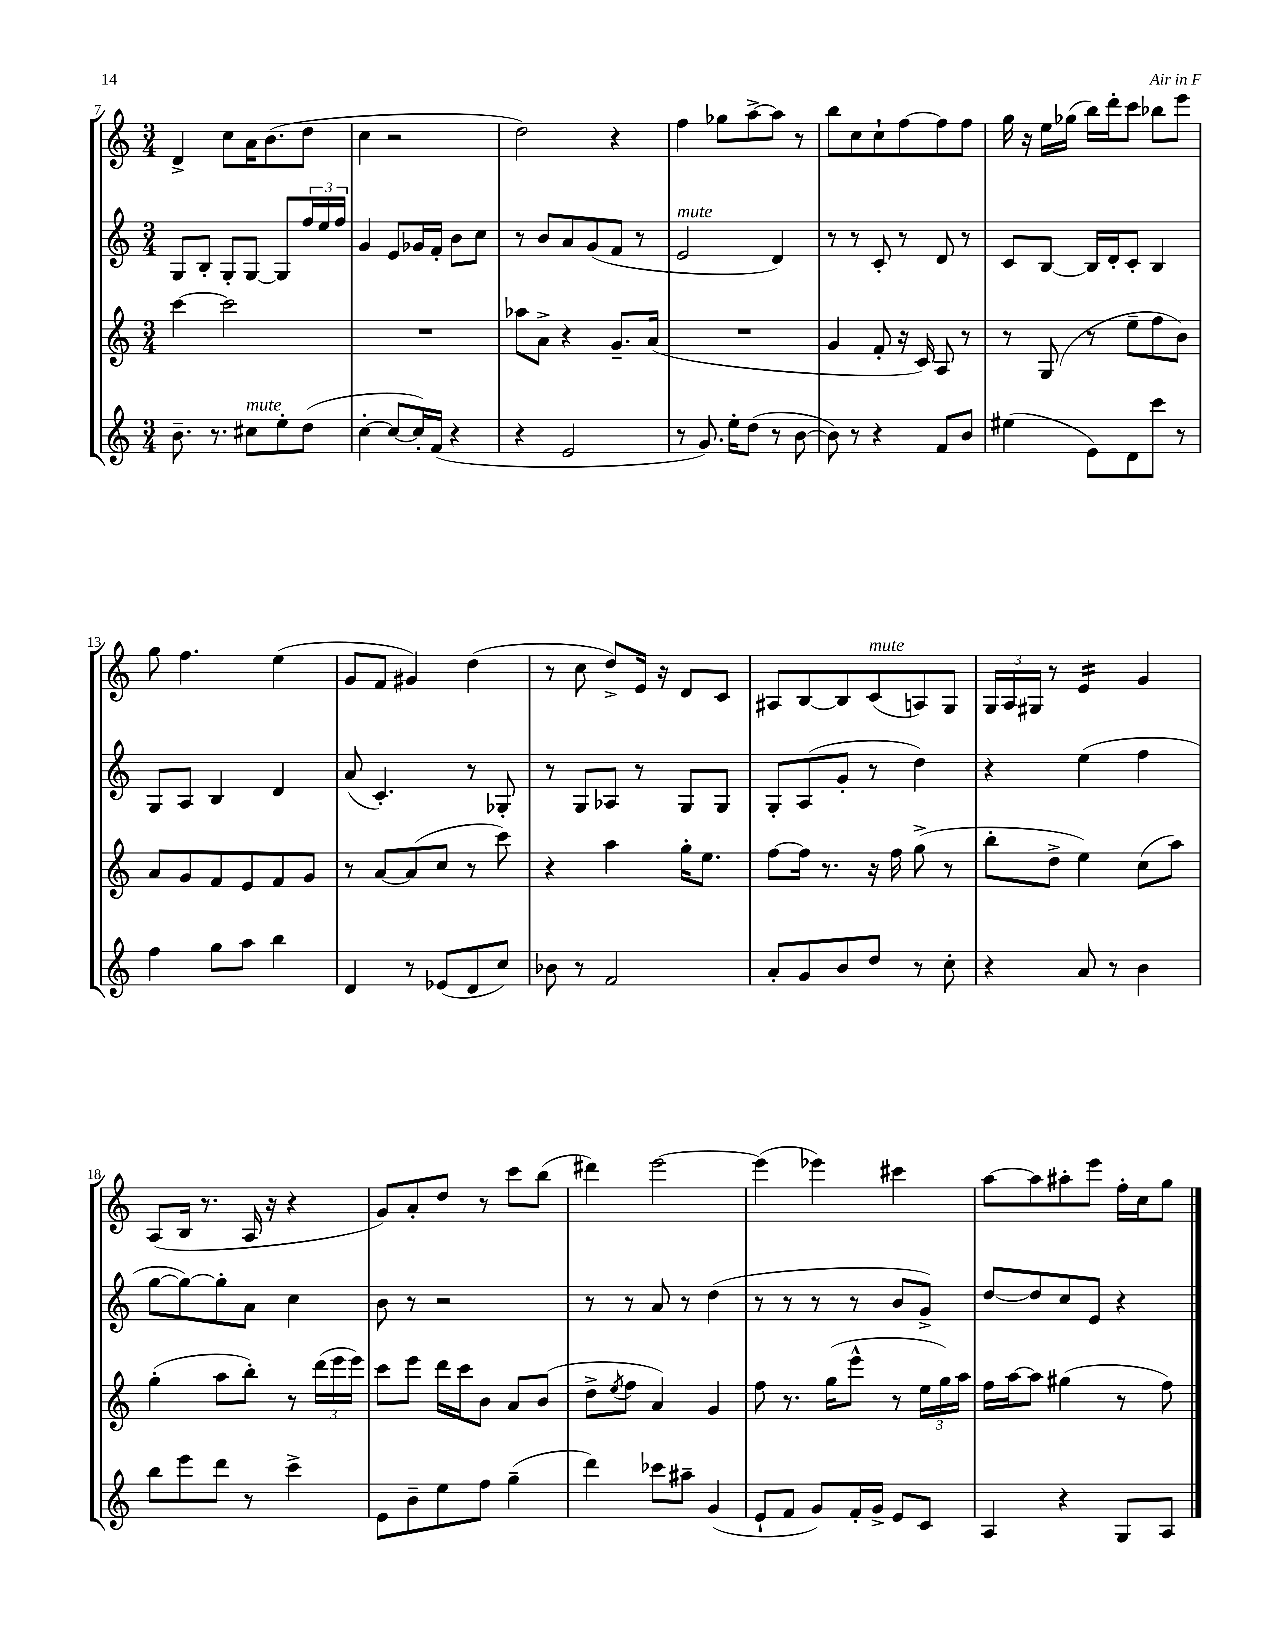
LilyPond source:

<<
\new StaffGroup <<
\new Staff = "s0" {
    \clef treble \key c \major \numericTimeSignature \time 3/4
    d'4-> c''8 a'16 b'8.( d''8 |
    c''4 r2 |
    d''2) r4 |
    f''4 ges''8 a''8~-> a''8 r8 |
    b''8 c''8 c''8-! f''8~ f''8 f''8 |
    g''16 r16 e''16 ges''16( b''16) d'''16-. c'''8 bes''8 e'''8 |
    g''8 f''4. e''4( |
    g'8 f'8 gis'4) d''4( |
    r8 c''8 d''8->) e'16 r16 d'8 c'8 |
    ais8 b8~ b8 c'8^\markup { \italic "mute" }( a8) g8 |
    \tuplet 3/2 { g16 a16 gis16 } r8 e'4:16 g'4 |
    a8( b16 r8. a16 r16 r4 |
    g'8) a'8-. d''8 r8 c'''8 b''8( |
    dis'''4) e'''2~ |
    e'''4( ees'''4) cis'''4 |
    a''8~ a''8 ais''8-. e'''8 f''16-. c''16 g''8 \bar "|." |
}
\new Staff = "s1" {
    \clef treble \key c \major \numericTimeSignature \time 3/4
    g8 b8-. g8-. g8~ g8 \tuplet 3/2 { f''16 e''16 f''16 } |
    g'4 e'8 ges'16 f'16-. b'8 c''8 |
    r8 b'8 a'8 g'8( f'8 r8 |
    e'2^\markup { \italic "mute" } d'4) |
    r8 r8 c'8-. r8 d'8 r8 |
    c'8 b8~ b16 d'16-. c'8-. b4 |
    g8 a8 b4 d'4 |
    a'8( c'4.-.) r8 ges8-. |
    r8 g8 aes8 r8 g8 g8 |
    g8-. a8( g'8-. r8 d''4) |
    r4 e''4( f''4 |
    g''8~ g''8~) g''8-. a'8 c''4 |
    b'8 r8 r2 |
    r8 r8 a'8 r8 d''4( |
    r8 r8 r8 r8 b'8 g'8->) |
    d''8~ d''8 c''8 e'8 r4 \bar "|." |
}
\new Staff = "s2" {
    \clef treble \key c \major \numericTimeSignature \time 3/4
    c'''4~ c'''2 |
    R2. |
    aes''8 a'8-> r4 g'8.-- a'16( |
    R2. |
    g'4 f'8-. r16 c'16) a8 r8 |
    r8 g8( r8 e''8-- f''8 b'8) |
    a'8 g'8 f'8 e'8 f'8 g'8 |
    r8 a'8~ a'8( c''8 r8 c'''8) |
    r4 a''4 g''16-. e''8. |
    f''8~ f''16 r8. r16 f''16 g''8->( r8 |
    b''8-. d''8-> e''4) c''8( a''8) |
    g''4-.( a''8 b''8-.) r8 \tuplet 3/2 { d'''16( e'''16 e'''16) } |
    c'''8 e'''8 d'''16 c'''16 b'8 a'8 b'8( |
    d''8-> \acciaccatura { e''8 } f''8 a'4) g'4 |
    f''8 r8. g''16( e'''8-^ r8 \tuplet 3/2 { e''16 g''16) a''16 } |
    f''16 a''16~ a''8 gis''4( r8 f''8) \bar "|." |
}
\new Staff = "s3" {
    \clef treble \key c \major \numericTimeSignature \time 3/4
    b'8.-- r8. cis''8^\markup { \italic "mute" } e''8-. d''8( |
    c''4~-. c''8~ c''16-.) f'16( r4 |
    r4 e'2 |
    r8 g'8.) e''16-. d''8( r8 b'8~ |
    b'8) r8 r4 f'8 b'8 |
    eis''4( e'8) d'8 c'''8 r8 |
    f''4 g''8 a''8 b''4 |
    d'4 r8 ees'8( d'8 c''8) |
    bes'8 r8 f'2 |
    a'8-. g'8 b'8 d''8 r8 c''8-. |
    r4 a'8 r8 b'4 |
    b''8 e'''8 d'''8 r8 c'''4-> |
    e'8 b'8-- e''8 f''8 g''4--( |
    d'''4) ces'''8 ais''8-- g'4( |
    e'8-! f'8 g'8) f'16-. g'16-> e'8 c'8 |
    a4 r4 g8 a8 \bar "|." |
}
>>
>>
\layout { \context { \Score currentBarNumber = #7 } }
